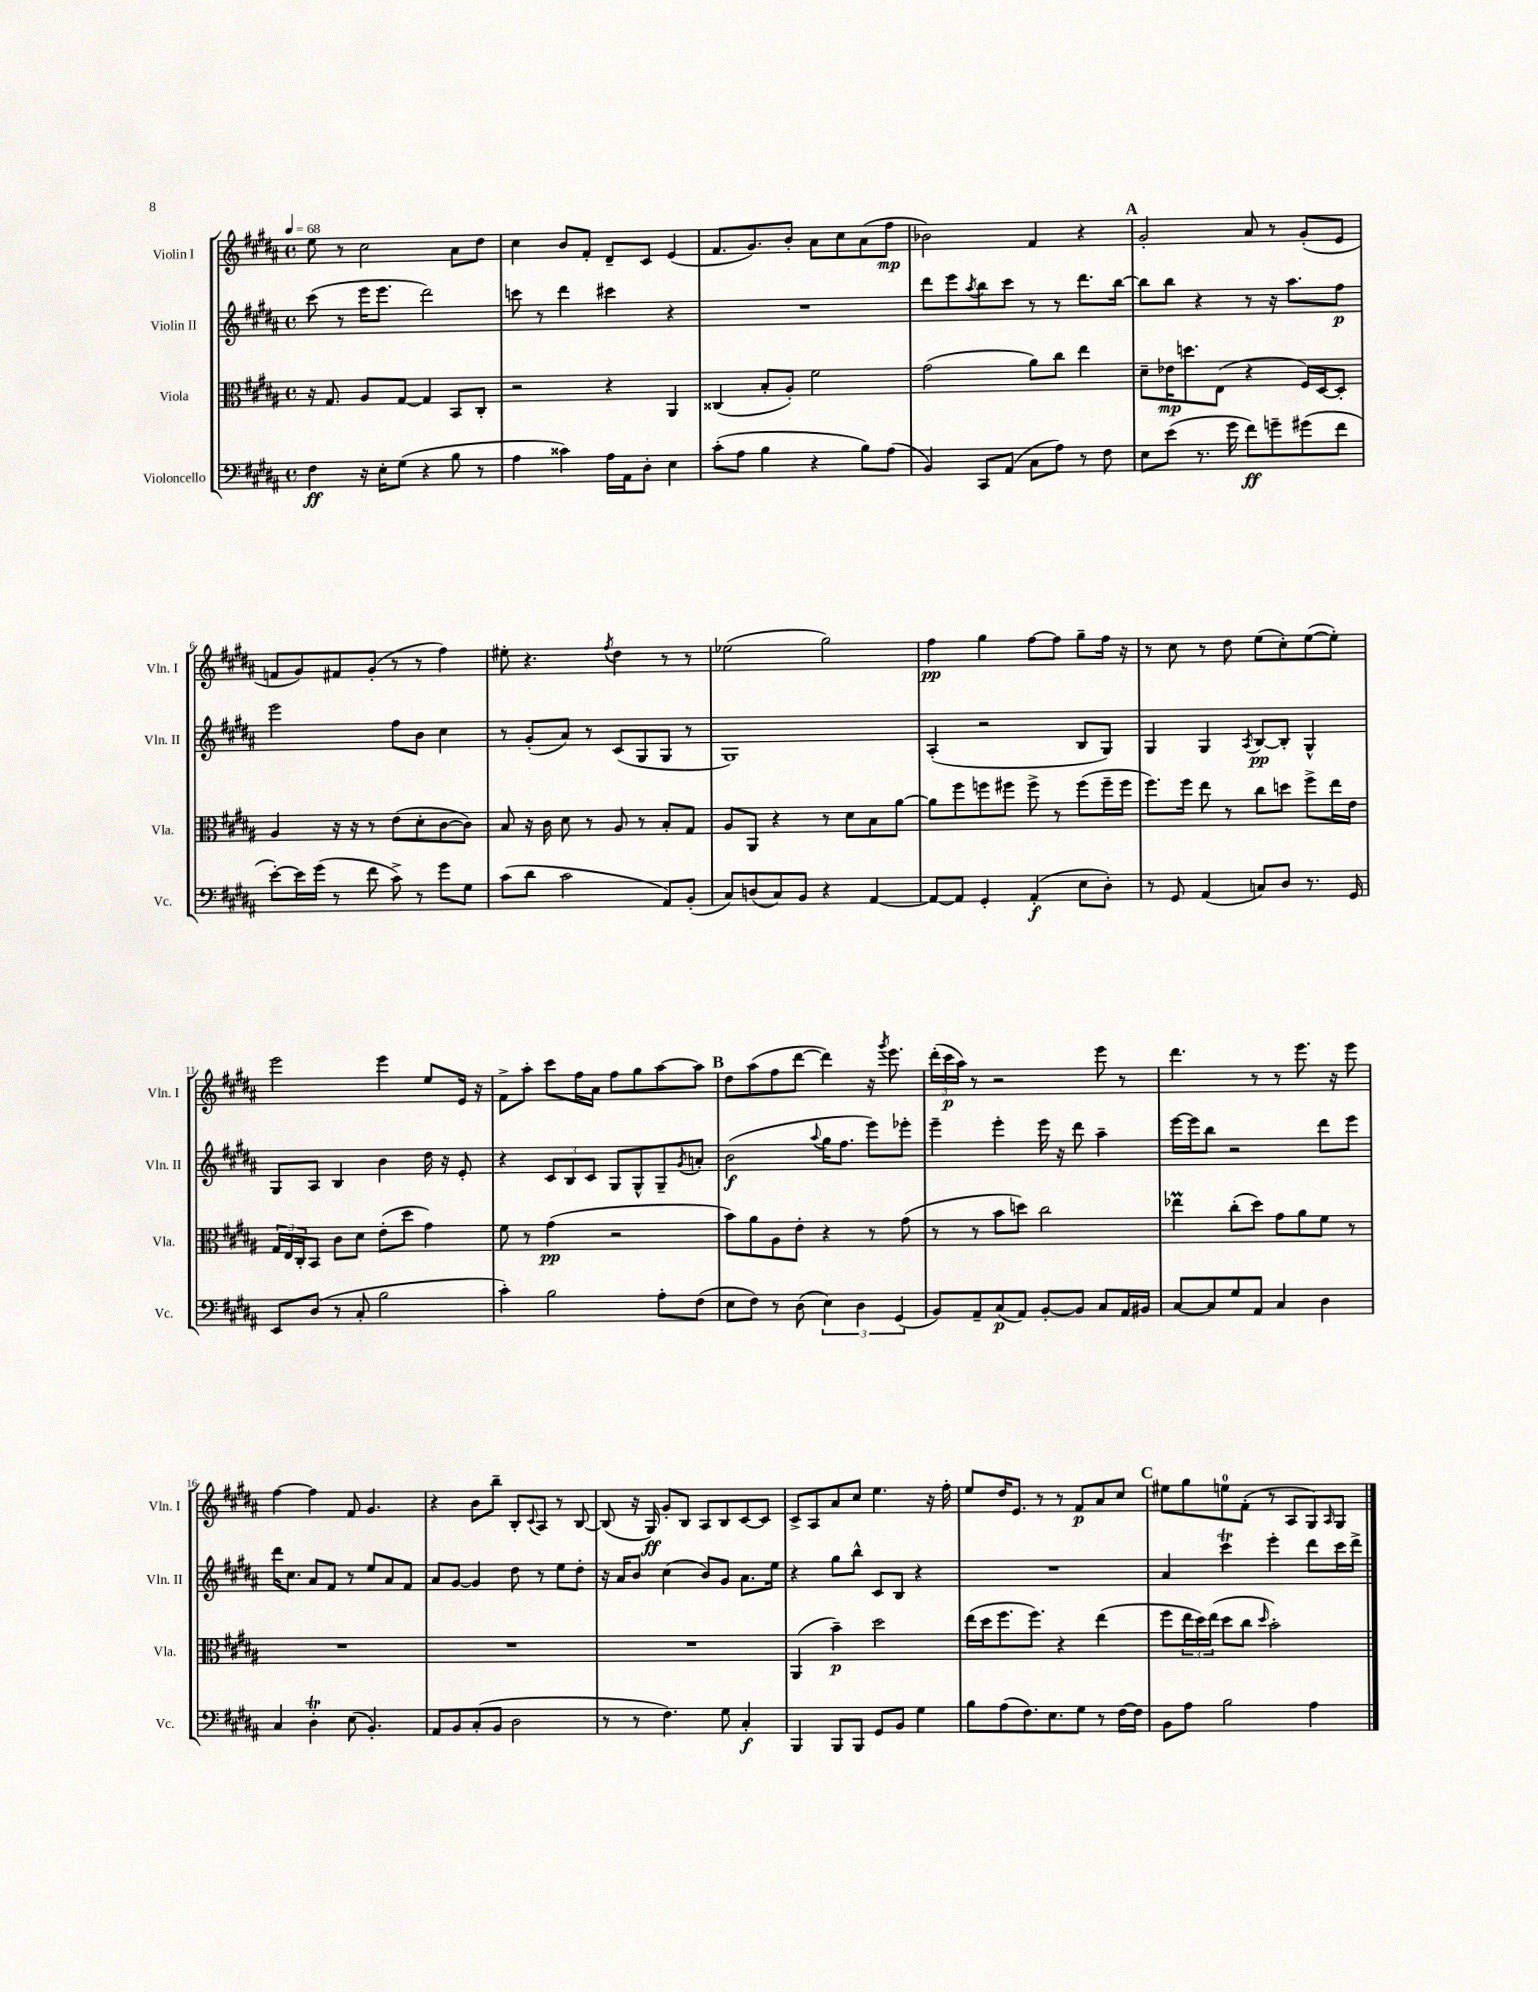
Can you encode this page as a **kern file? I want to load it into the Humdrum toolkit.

**kern	**dynam	**kern	**dynam	**kern	**dynam	**kern	**dynam
*part4	*part4	*part3	*part3	*part2	*part2	*part1	*part1
*staff4	*staff4	*staff3	*staff3	*staff2	*staff2	*staff1	*staff1
*I"Violoncello	*	*I"Viola	*	*I"Violin II	*	*I"Violin I	*
*I'Vc.	*	*I'Vla.	*	*I'Vln. II	*	*I'Vln. I	*
*clefF4	*	*clefC3	*	*clefG2	*	*clefG2	*
*k[f#c#g#d#a#]	*	*k[f#c#g#d#a#]	*	*k[f#c#g#d#a#]	*	*k[f#c#g#d#a#]	*
*M4/4	*	*M4/4	*	*M4/4	*	*M4/4	*
*met(c)	*	*met(c)	*	*met(c)	*	*met(c)	*
*MM68	*	*MM68	*	*MM68	*	*MM68	*
=1	=1	=1	=1	=1	=1	=1	=1
4F#\	ff	16r	.	(8ccc#\	.	8ee\	.
.	.	8.G#/	.	.	.	.	.
.	.	.	.	8r	.	8r	.
16r	.	8A#/L	.	16eee\KL	.	2cc#\	.
16E'\KL	.	.	.	8.eee\J	.	.	.
(8G#\J	.	[8G#/J	.	.	.	.	.
4r	.	4G#/]	.	2ddd#\)	.	.	.
8B\	.	8BB/L	.	.	.	8a#\L	.
8r	.	8C#'/J	.	.	.	8dd#\J	.
=2	=2	=2	=2	=2	=2	=2	=2
4A#\	.	2r	.	8cccn\	.	4cc#\	.
.	.	.	.	8r	.	.	.
4c##X\)	.	.	.	4ddd#\	.	8b/L	.
.	.	.	.	.	.	8f#'/J	.
16A#\LL	.	4r	.	4ccc#X\	.	8d#~/L	.
16AA#\J	.	.	.	.	.	.	.
8D#'\J	.	.	.	.	.	8c#/J	.
4E\	.	4AA#/	.	4r	.	(4e/	.
=3	=3	=3	=3	=3	=3	=3	=3
(8c#'\L	.	(4C##X/	.	1r	.	8.f#/L	.
8A#\J	.	.	.	.	.	.	.
.	.	.	.	.	.	8.g#/)	.
4B\	.	8B'/L	.	.	.	.	.
.	.	8A#'/J)	.	.	.	8b'/J	.
4r	.	2f#\	.	.	.	8a#\L	.
.	.	.	.	.	.	8cc#\	.
8B\L)	.	.	.	.	.	(8a#\	.
(8A#\J	.	.	.	.	.	8ff#\J	mp
=4	=4	=4	=4	=4	=4	=4	=4
4BB/)	.	(2g#\	.	8ddd#\L	.	2b-X\)	.
.	.	.	.	8eee\	.	.	.
.	.	.	.	8qaa#/	.	.	.
8CC#/L	.	.	.	8bb\	.	.	.
(8AA#/J	.	.	.	8ccc#\J	.	.	.
8C#\L	.	8a#\L)	.	8r	.	4f#/	.
8A#\J)	.	8cc#\J	.	8r	.	.	.
8r	.	4ee\	.	8.ddd#\L	.	4r	.
8F#\	.	.	.	.	.	.	.
.	.	.	.	[16bb\Jk	.	.	.
!!LO:REH:place=s1:t=A
=5	=5	=5	=5	=5	=5	=5	=5
8E\L	.	8d#~\L	.	8bb\L]	.	2g#'/	.
(8e\J	.	16e-X\K	mp	8bb\J	.	.	.
.	.	8.ddn\	.	.	.	.	.
8.r	.	.	.	4r	.	.	.
.	.	(8E\J	.	.	.	.	.
16g#\	.	.	.	.	.	.	.
8f#\L)	ff	4r	.	8r	.	8a#/	.
8gn~\	.	.	.	16r	.	8r	.
.	.	.	.	8.aa#\L	.	.	.
(8g#X\	.	16F#/LL)	.	.	.	(8g#'/L	.
.	.	[16D#/J	.	.	.	.	.
8f#\J	.	8D#'/J]	.	8ff#\J	p	8e/J	.
!!LO:LB:g=z
=6	=6	=6	=6	=6	=6	=6	=6
[8e'\L)	.	4A#/	.	2eee\	.	8fn/L	.
16e\L]	.	.	.	.	.	8g#/)	.
(16g#\JJ	.	.	.	.	.	.	.
8r	.	16r	.	.	.	8f#X/	.
.	.	16r	.	.	.	.	.
8f#\	.	8r	.	.	.	(8g#'/J	.
8c#^\)	.	(8e\L	.	8ff#\L	.	8r	.
8r	.	8d#'\	.	8b\J	.	8r	.
8g#\L	.	[8c#\	.	4cc#\	.	4ff#\)	.
8G#\J	.	8c#\J])	.	.	.	.	.
=7	=7	=7	=7	=7	=7	=7	=7
(8c#\L	.	8B/	.	8r	.	8ee#X'\	.
8d#\J	.	16r	.	(8g#'/L	.	4.r	.
.	.	16c#\	.	.	.	.	.
2c#\	.	8d#\	.	8a#/J)	.	.	.
.	.	8r	.	8r	.	.	.
.	.	.	.	.	.	8qff#/	.
.	.	8A#/	.	(8c#/L	.	4dd#\	.
.	.	8r	.	8G#/	.	.	.
8AA#/L)	.	8B'/L	.	8G#/J	.	8r	.
(8BB'/J	.	8G#/J	.	8r	.	8r	.
=8	=8	=8	=8	=8	=8	=8	=8
8C#/L)	.	8A#/L	.	1G#)	.	(2ee-X\	.
(8Dn/	.	8AA#/J	.	.	.	.	.
8C#/)	.	4r	.	.	.	.	.
8BB/J	.	.	.	.	.	.	.
4r	.	8r	.	.	.	2gg#\)	.
.	.	8d#\L	.	.	.	.	.
[4AA#/	.	8B\	.	.	.	.	.
.	.	[8a#\J	.	.	.	.	.
=9	=9	=9	=9	=9	=9	=9	=9
8AA#/L_	.	8a#\L]	.	(4A#'/	.	4ff#\	pp
8AA#/J]	.	8ff#\	.	.	.	.	.
4GG#'/	.	8ffn\	.	2r	.	4gg#\	.
.	.	8ff#X\J	.	.	.	.	.
(4AA#'/	f	8ff#^\	.	.	.	[8ff#\L	.
.	.	8r	.	.	.	8ff#\J]	.
8E\L	.	(8ff#\L	.	8B/L	.	8gg#~\L	.
8D#'\J)	.	16ff#~\L	.	8G#/J)	.	16ff#\Jk	.
.	.	16ff#\JJ	.	.	.	16r	.
=10	=10	=10	=10	=10	=10	=10	=10
8r	.	8.ff#\L)	.	4G#/	.	8r	.
8GG#/	.	.	.	.	.	8cc#\	.
.	.	16ff#\Jk	.	.	.	.	.
(4AA#/	.	8ee\	.	4G#/	.	8r	.
.	.	8r	.	.	.	8dd#\	.
.	.	.	.	8qA#/	.	.	.
8Cn/L)	.	8cc#\L	.	[8B/L	pp	(8ee\L	.
8D#/J	.	8ddn\J	.	8B'/J]	.	8cc#'\)	.
8.r	.	8ff#^\L	.	4G#^^/	.	([8ee\	.
.	.	16ee\L	.	.	.	8ee'\J])	.
16GG#/	.	16e\JJ	.	.	.	.	.
!!LO:LB:g=z
=11	=11	=11	=11	=11	=11	=11	=11
8EE/L	.	24G#/LL	.	8G#/L	.	2eee\	.
.	.	24E/	.	.	.	.	.
.	.	24C#'/J	.	.	.	.	.
(8D#/J	.	8BB/J	.	8A#/J	.	.	.
8r	.	8c#\L	.	4B/	.	.	.
8C#'/	.	8d#\J	.	.	.	.	.
2B\	.	(8e'\L	.	4b\	.	4eee\	.
.	.	8dd#\J	.	.	.	.	.
.	.	4g#\)	.	16dd#\	.	8ee/L	.
.	.	.	.	16r	.	.	.
.	.	.	.	8e'/	.	16e/Jk	.
.	.	.	.	.	.	16r	.
=12	=12	=12	=12	=12	=12	=12	=12
4c#'\)	.	8f#\	.	4r	.	8f#^\L	.
.	.	8r	.	.	.	8aa#'\J	.
2B\	.	(4g#\	pp	12c#/L	.	8ccc#\L	.
.	.	.	.	12B/	.	.	.
.	.	.	.	.	.	16ff#\L	.
.	.	.	.	12c#/J	.	.	.
.	.	.	.	.	.	16a#\JJ	.
.	.	2r	.	8G#/L	.	8ff#\L	.
.	.	.	.	8G#^^/	.	8gg#\	.
8A#'\L	.	.	.	8G#~/	.	[8aa#\	.
.	.	.	.	8qg#/	.	.	.
(8F#\J	.	.	.	8an'/J	.	8aa#\J]	.
!!LO:REH:place=s1:t=B
=13	=13	=13	=13	=13	=13	=13	=13
8E\L	.	8b\L)	.	(2b\	f	8dd#\L	.
8F#\J)	.	8a#\	.	.	.	(8aa#\	.
8r	.	8A#\	.	.	.	8ff#\	.
(8D#\	.	8e'\J	.	.	.	[8ddd#\J	.
.	.	.	.	8qqaa#/	.	.	.
6E\)	.	4r	.	16gg#\KL	.	4ddd#\])	.
.	.	.	.	8.ff#\J	.	.	.
6D#\	.	.	.	.	.	.	.
.	.	8r	.	8eee\L)	.	16r	.
.	.	.	.	.	.	8qggg#/	.
.	.	.	.	.	.	8.eee\	.
(6GG#/	.	.	.	.	.	.	.
.	.	(8g#\	.	8eee-X'\J	.	.	.
=14	=14	=14	=14	=14	=14	=14	=14
8BB/L)	.	8r	.	4eee~\	.	(24ddd#'\LL	.
.	.	.	.	.	.	24ccc#\	p
.	.	.	.	.	.	24aa#\JJ)	.
8AA#~/	.	8r	.	.	.	8r	.
(8C#/	p	8b\L	.	4eee'\	.	2r	.
8AA#/J)	.	8ddn\J)	.	.	.	.	.
[8BB'/L	.	2cc#\	.	16eee\	.	.	.
.	.	.	.	16r	.	.	.
8BB/J]	.	.	.	8ddd#\	.	.	.
8C#/L	.	.	.	4aa#~\	.	8eee\	.
16AA#/L	.	.	.	.	.	8r	.
16BB#X/JJ	.	.	.	.	.	.	.
=15	=15	=15	=15	=15	=15	=15	=15
[8C#/L	.	4ee-XM\	.	[16eee\LL	.	4.ddd#\	.
.	.	.	.	16eee\J]	.	.	.
8C#/]	.	.	.	8bb\J	.	.	.
8G#/	.	(8cc#'\L	.	2r	.	.	.
8AA#/J	.	8dd#\J)	.	.	.	8r	.
4C#/	.	8g#\L	.	.	.	8r	.
.	.	8a#\	.	.	.	8.eee\	.
4D#\	.	8f#\J	.	8ddd#\L	.	.	.
.	.	.	.	.	.	16r	.
.	.	8r	.	8eee\J	.	8eee\	.
!!LO:LB:g=z
=16	=16	=16	=16	=16	=16	=16	=16
4C#/	.	1r	.	16ddd#\KL	.	[4ff#\	.
.	.	.	.	8.cc#\J	.	.	.
4D#t'\	.	.	.	8a#/L	.	4ff#\]	.
.	.	.	.	8f#/J	.	.	.
(8E\	.	.	.	8r	.	8f#/	.
4.BB'/)	.	.	.	8ee/L	.	4.g#/	.
.	.	.	.	8a#/	.	.	.
.	.	.	.	8f#/J	.	.	.
=17	=17	=17	=17	=17	=17	=17	=17
8AA#/L	.	1r	.	8a#/L	.	4r	.
8BB/	.	.	.	[8g#/J	.	.	.
(8C#'/	.	.	.	4g#/]	.	8b\L	.
8BB/J	.	.	.	.	.	8bb~\J	.
2D#\	.	.	.	8dd#\	.	8B'/L	.
.	.	.	.	.	.	8qqc#/	.
.	.	.	.	8r	.	8A#/J	.
.	.	.	.	8ee\L	.	8r	.
.	.	.	.	8dd#'\J	.	[8B/	.
=18	=18	=18	=18	=18	=18	=18	=18
8r	.	1r	.	16r	.	(8B/]	.
.	.	.	.	16a#/KL	.	.	.
8r	.	.	.	8b/J	.	16r	.
.	.	.	.	.	.	16G#/)	ff
4.F#\)	.	.	.	(4cc#\	.	8g#'/L	.
.	.	.	.	.	.	8B/J	.
.	.	.	.	8b/L)	.	8A#/L	.
8G#\	.	.	.	8g#/J	.	8B/	.
4C#'/	f	.	.	8.a#\L	.	[8c#/	.
.	.	.	.	.	.	8c#/J]	.
.	.	.	.	16ee\Jk	.	.	.
=19	=19	=19	=19	=19	=19	=19	=19
4BBB/	.	(4AA#/	.	4r	.	8c#^/L	.
.	.	.	.	.	.	8A#/	.
8BBB/L	.	4b~\)	p	8gg#\L	.	8a#/	.
8BBB/J	.	.	.	8bb^^\J	.	8cc#/J	.
8GG#/L	.	2dd#\	.	8c#/L	.	4.ee\	.
8BB/J	.	.	.	8B/J	.	.	.
4G#\	.	.	.	4r	.	.	.
.	.	.	.	.	.	16r	.
.	.	.	.	.	.	16ff#'\	.
=20	=20	=20	=20	=20	=20	=20	=20
8B\L	.	(16ee\LL	.	1r	.	8ee/L	.
.	.	16dd#\J	.	.	.	.	.
(8A#\	.	8.ff#\	.	.	.	16dd#/K	.
.	.	.	.	.	.	8.e/J	.
8.F#\)	.	.	.	.	.	.	.
.	.	8.ff#\J)	.	.	.	.	.
.	.	.	.	.	.	8r	.
8.E\	.	.	.	.	.	.	.
.	.	4r	.	.	.	8r	.
8G#\J	.	.	.	.	.	8f#/L	p
8r	.	(4ee\	.	.	.	8a#/	.
[16F#\LL	.	.	.	.	.	8cc#/J	.
16F#\JJ]	.	.	.	.	.	.	.
!!LO:REH:place=s1:t=C
=21	=21	=21	=21	=21	=21	=21	=21
8BB\L	.	8ff#\L	.	4a#/	.	8ee#X\L	.
8A#\J	.	24ee\L	.	.	.	8gg#\	.
.	.	24dd#\)	.	.	.	.	.
.	.	(24ee\JJ	.	.	.	.	.
2B\	.	8dd#\L	.	4ccc#T\	.	8een\	.
.	.	8cc#\J	.	.	.	(8f#'\J	.
.	.	16qqdd#/	.	.	.	.	.
.	.	2b'\)	.	4eee'\	.	8r	.
.	.	.	.	.	.	8A#/L	.
4A#\	.	.	.	8ddd#\L	.	8G#/)	.
.	.	.	.	.	.	16qqA#/	.
.	.	.	.	16ccc#\L	.	8G#/J	.
.	.	.	.	16ddd#^\JJ	.	.	.
==	==	==	==	==	==	==	==
*-	*-	*-	*-	*-	*-	*-	*-
